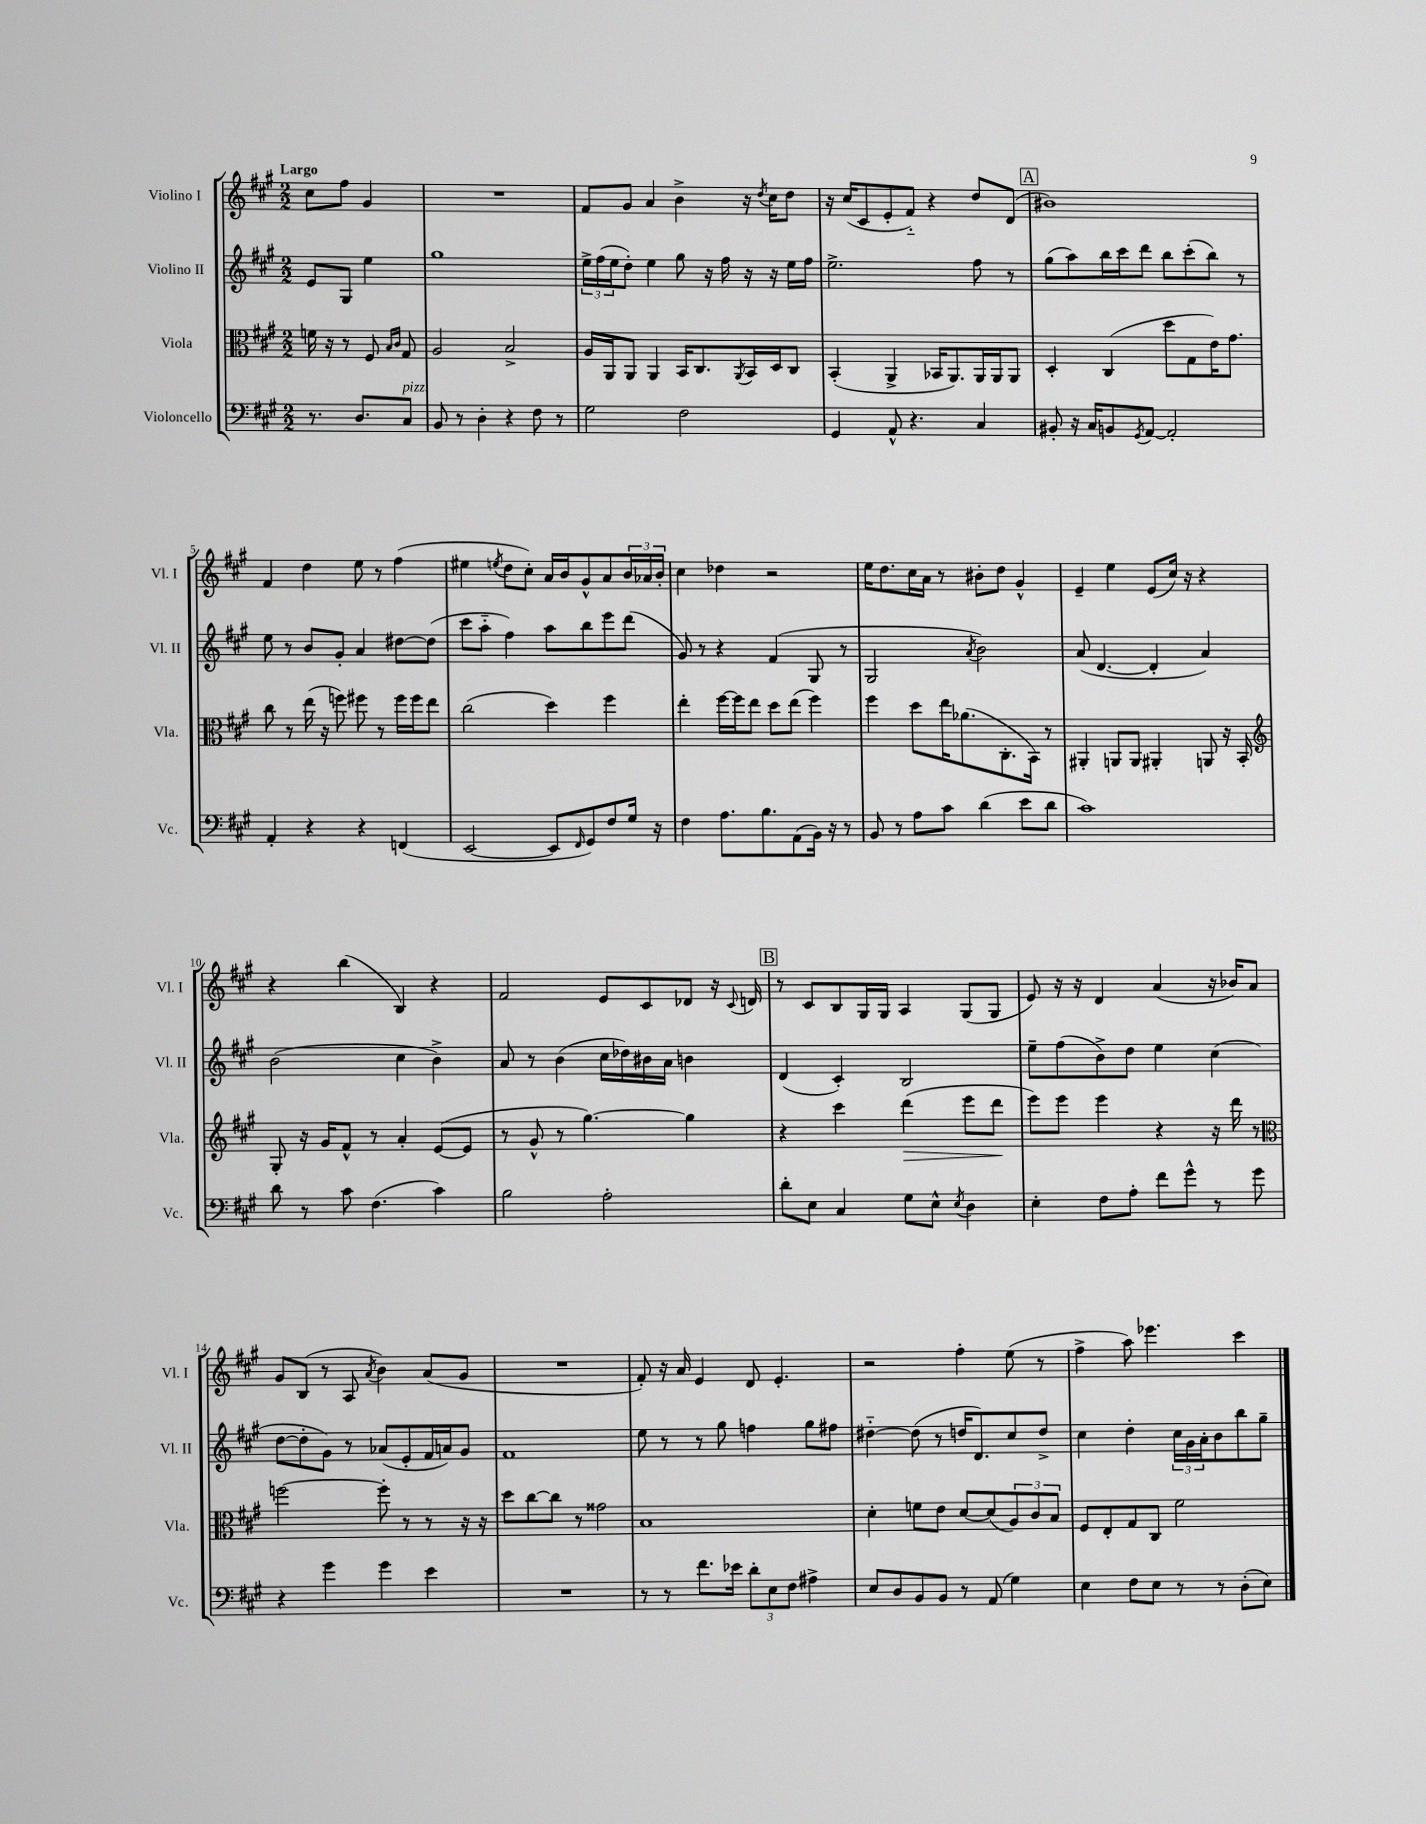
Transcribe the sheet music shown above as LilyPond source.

<<
\new StaffGroup <<
\new Staff = "s0" \with { instrumentName = "Violino I" shortInstrumentName = "Vl. I" } {
    \clef treble \key a \major \numericTimeSignature \time 2/2 \partial 2 \tempo "Largo"
    cis''8 fis''8 gis'4 |
    R1 |
    fis'8 gis'8 a'4 b'4-> r16 \acciaccatura { d''8 } cis''16 d''8 |
    r16 cis''16( cis'8 e'8-. fis'8-_) r4 d''8 d'8( |
    \mark \markup { \box "A" } bis'1) |
    fis'4 d''4 e''8 r8 fis''4( |
    eis''4 \acciaccatura { e''8 } d''8 cis''8-.) a'16 b'16 gis'8-^ a'8 \tuplet 3/2 { b'16 aes'16 b'16-. } |
    cis''4 des''4 r2 |
    e''16 d''8. cis''16 a'16 r8 bis'8-. d''8 gis'4-^ |
    e'4-- e''4 e'8( cis''16) r16 r4 |
    r4 b''4( b4) r4 |
    fis'2 e'8 cis'8 des'8 r16 \appoggiatura { cis'8 } d'16 |
    \mark \markup { \box "B" } r8 cis'8 b8 gis16 gis16 a4 gis8( gis8 |
    e'8) r16 r16 d'4 a'4( r16 bes'16) a'8 |
    gis'8 b8( r8 a8 \acciaccatura { a'8 } b'4) a'8( gis'8 |
    R1 |
    fis'8-.) r16 a'16 e'4 d'8 e'4.-. |
    r2 fis''4-. e''8( r8 |
    fis''4-> a''8) ees'''4. cis'''4 \bar "|." |
}
\new Staff = "s1" \with { instrumentName = "Violino II" shortInstrumentName = "Vl. II" } {
    \clef treble \key a \major \numericTimeSignature \time 2/2 \partial 2
    e'8 gis8 e''4 |
    gis''1 |
    \tuplet 3/2 { e''16-> fis''16( e''16 } d''8-.) e''4 gis''8 r16 fis''16 r16 r16 e''16 fis''16 |
    e''2.-> fis''8 r8 |
    \mark \markup { \box "A" } gis''8( a''8) b''16 cis'''16 d'''8 b''8 cis'''8-.( b''8) r8 |
    e''8 r8 b'8 gis'8-. a'4 dis''8~ dis''8( |
    cis'''8 a''8-_ fis''4) a''8 b''8 e'''8 d'''8( |
    gis'8) r8 r4 fis'4( gis8 r8 |
    gis2 \acciaccatura { a'8 } b'2) |
    a'8( d'4.~ d'4-. a'4) |
    b'2( cis''4 b'4->) |
    a'8 r8 b'4( cis''16 des''16) bis'16 a'16 b'4 |
    \mark \markup { \box "B" } d'4( cis'4-.) b2 |
    e''8-- fis''8( b'8->) d''8 e''4 cis''4( |
    d''8~ d''8-. gis'8) r8 aes'8( e'8-. fis'16 a'16) gis'8 |
    fis'1 |
    e''8 r8 r8 gis''8 f''4 gis''8 fis''8 |
    dis''4~-_ dis''8( r8 d''16 d'8.) cis''8 d''8-> |
    cis''4 d''4-. \tuplet 3/2 { cis''16 gis'16 a'16-. } b'8 b''8 gis''8-- \bar "|." |
}
\new Staff = "s2" \with { instrumentName = "Viola" shortInstrumentName = "Vla." } {
    \clef alto \key a \major \numericTimeSignature \time 2/2 \partial 2
    f'16 r16 r8 fis8 \grace { b16 cis'16 } gis8 |
    a2 b2-> |
    a16 a,16 a,8 a,4 b,16 cis8. \acciaccatura { a,8 } b,16 d16 cis8 |
    b,4-.( a,4-> bes,16 a,8.) a,16 a,16 a,8 |
    \mark \markup { \box "A" } d4-. cis4( d''8 gis8 e'16) gis'8. |
    cis''8 r8 e''16( r16 f''8) fis''8 r8 fis''16 fis''16 e''8 |
    cis''2( d''4) fis''4 |
    e''4-. fis''16~ fis''16 e''8 d''8 e''8( fis''4) |
    fis''4 d''8 e''16 aes'8.( cis8.-. b,16) r8 |
    ais,4-. a,8 a,8 ais,4-. a,8 r16 b,16-. |
    \clef treble gis8-. r16 gis'16 fis'8-^ r8 a'4-. e'8~( e'8 |
    r8 gis'8-^ r8 gis''4.~) gis''4 |
    \mark \markup { \box "B" } r4 cis'''4 d'''4\>( e'''8 d'''8\! |
    e'''8) e'''8 e'''4 r4 r16 d'''16 r8 |
    \clef alto f''2~ f''8-. r8 r8 r16 r16 |
    d''8 cis''8~ cis''8 r8 gisis'2 |
    b1 |
    d'4-. f'8 e'8 d'8~ d'8( \tuplet 3/2 { a8) cis'8 b8 } |
    fis8 e8-. gis8 cis8 fis'2 \bar "|." |
}
\new Staff = "s3" \with { instrumentName = "Violoncello" shortInstrumentName = "Vc." } {
    \clef bass \key a \major \numericTimeSignature \time 2/2 \partial 2
    r8. d8. cis8^\markup { \italic "pizz." } |
    b,8 r8 d4-. r4 fis8 r8 |
    gis2 fis2 |
    gis,4 a,8-^ r4. cis4 |
    \mark \markup { \box "A" } bis,8-. r16 cis16 b,8 \acciaccatura { gis,8 } a,8~ a,2-. |
    a,4-. r4 r4 f,4( |
    e,2~ e,8 \grace { fis,16 } gis,8) fis8 gis16 r16 |
    fis4 a8. b8. a,8( b,16) r16 r8 |
    b,8 r8 a8 cis'8 d'4( e'8 d'8 |
    cis'1) |
    d'8 r8 cis'8 fis4.( cis'4) |
    b2 a2-. |
    \mark \markup { \box "B" } d'8-. e8 cis4 gis8 e8-^ \acciaccatura { e8 } d4 |
    e4-. fis8 a8-. fis'8 gis'8-^ r8 gis'8 |
    r4 gis'4 gis'4 e'4 |
    R1 |
    r8 r8 fis'8. ees'16 \tuplet 3/2 { d'8-. e8 fis8 } ais4-> |
    e8 d8 b,8 b,8 r8 a,8( gis4) |
    e4 fis8 e8 r8 r8 d8-.( e8) \bar "|." |
}
>>
>>
